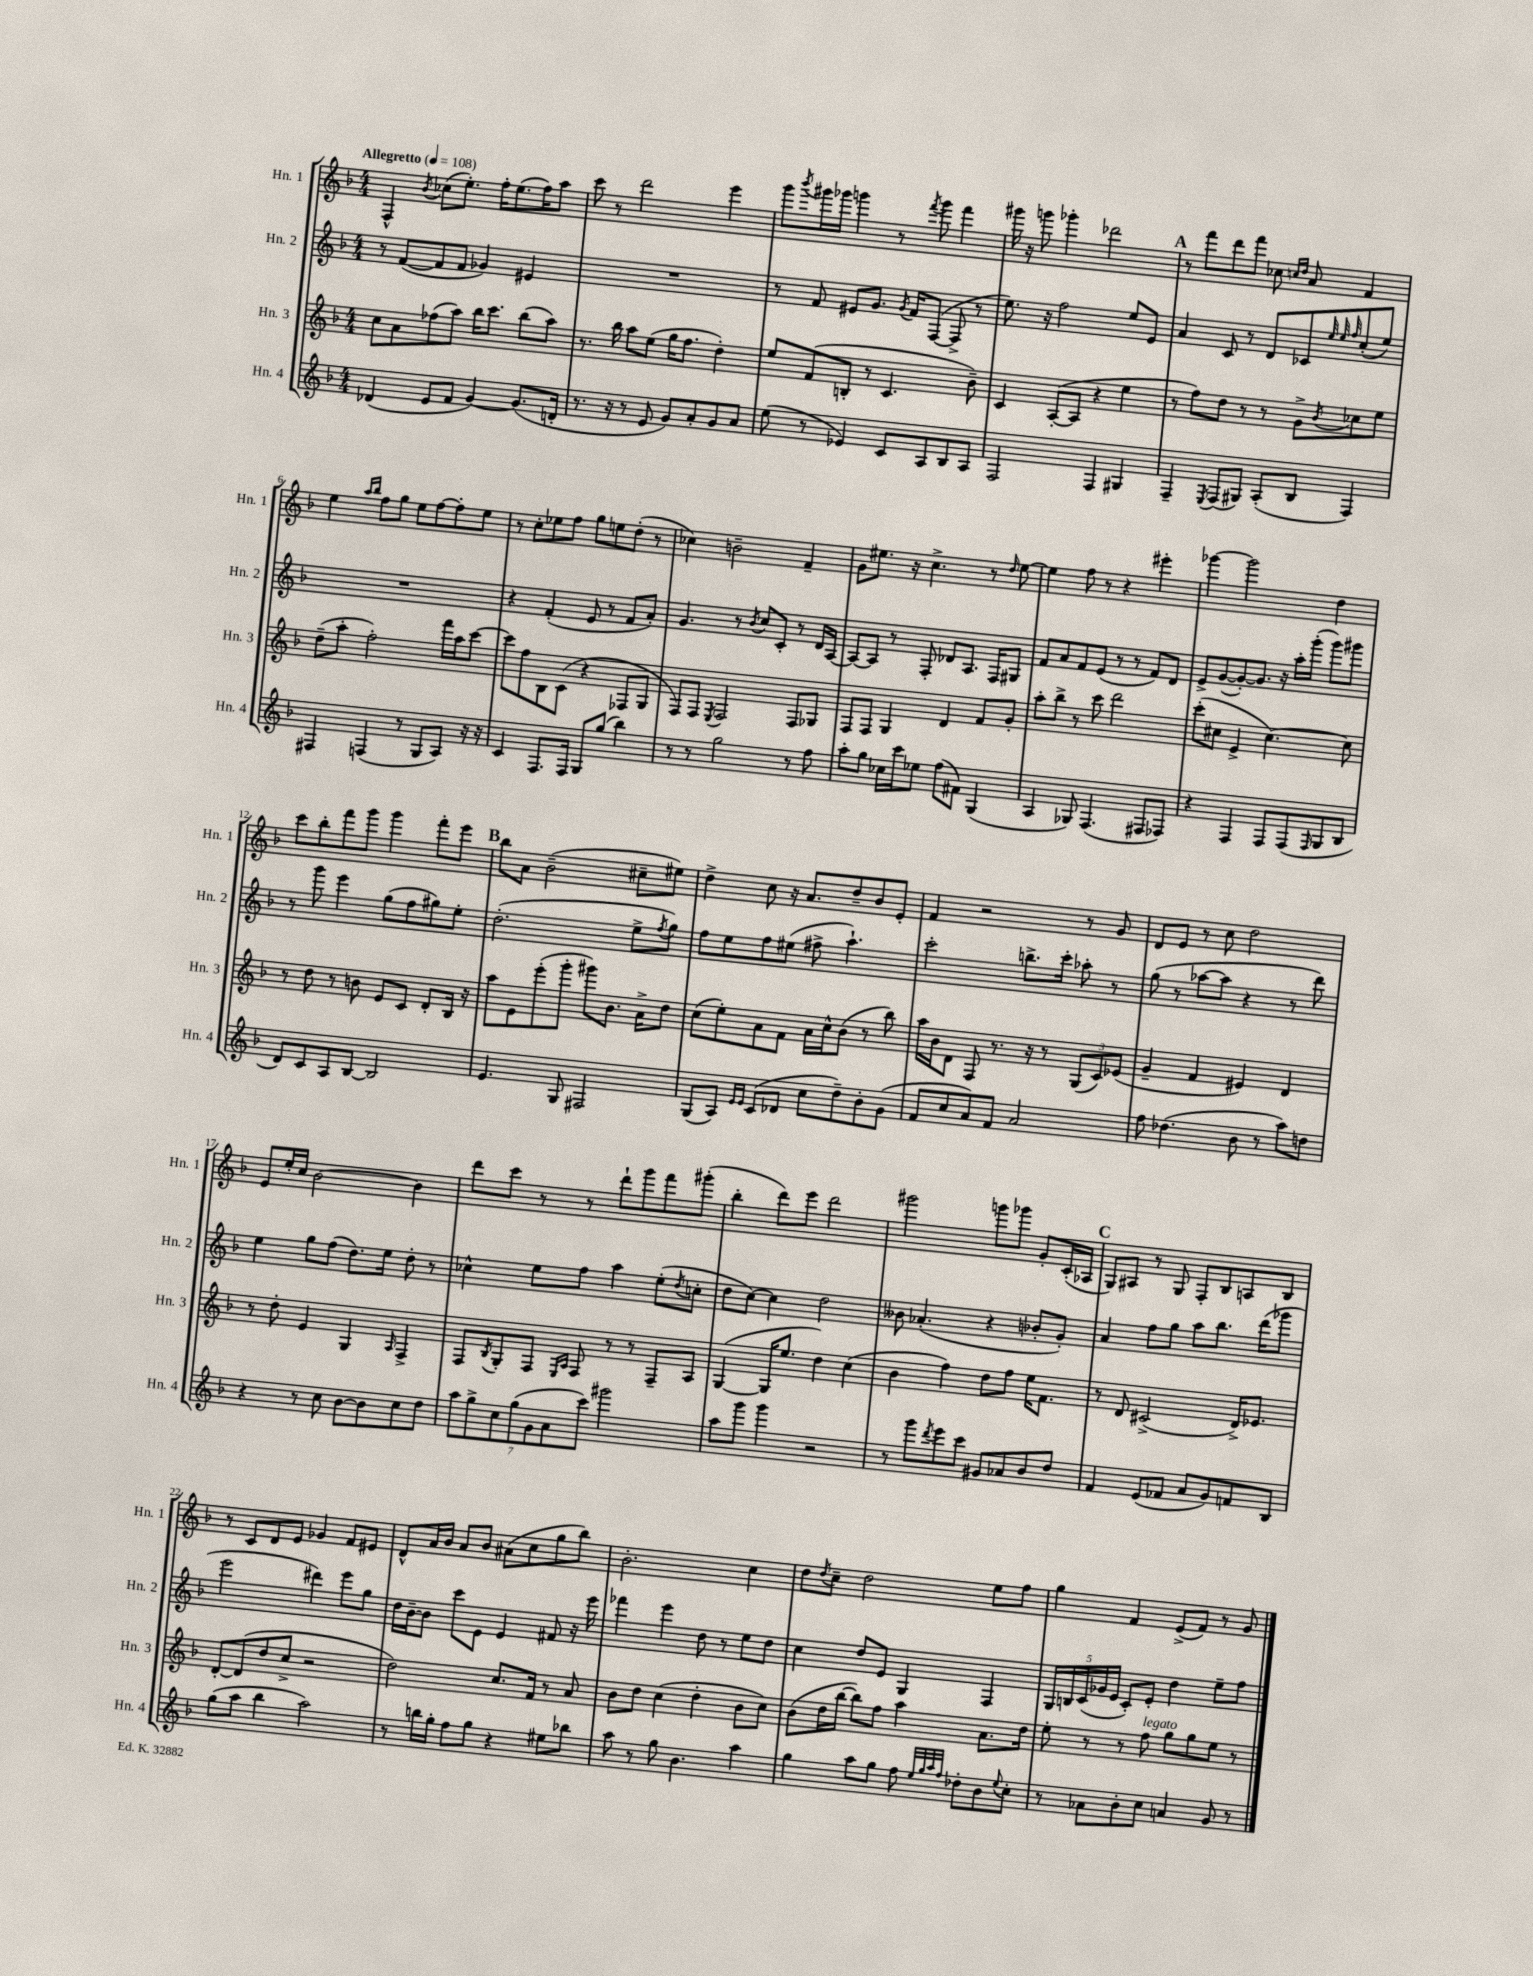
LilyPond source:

<<
\new StaffGroup <<
\new Staff = "s0" \with { instrumentName = "Hn. 1" shortInstrumentName = "Hn. 1" } {
    \clef treble \key f \major \numericTimeSignature \time 4/4 \tempo "Allegretto" 4 = 108
    f4-^ \acciaccatura { bes'8 } ces''8( e''8.-.) f''16-. e''8.( f''16) a''8 |
    c'''8 r8 d'''2 e'''4 |
    g'''8 \acciaccatura { bes'''8 } gis'''16 ges'''16 g'''4 r8 \acciaccatura { f'''8 } g'''8 f'''4 |
    gis'''16 r16 g'''8 ges'''4-. des'''2 |
    \mark \markup { \bold "A" } r8 f'''8 d'''8 f'''8 ces''8 \grace { c''16 d''16 } a'8 f'4 |
    e''4 \grace { a''16 bes''16 } f''8 g''8 e''8 f''8~ f''8-. e''8 |
    r8 c''8-. ees''8 f''8 g''8 e''8 d''8-.( r8 |
    ces''4) b'2-- f'4-- |
    g'8 eis''8. r16 c''4.-> r8 \grace { d''16 } eis''8~ |
    eis''4 f''8 r8 r4 eis'''4-. |
    ges'''4~ ges'''2 d''4 |
    c'''8 bes''8-. f'''8 g'''8 g'''4 f'''8-. e'''8 |
    \mark \markup { \bold "B" } bes''8 a'8 bes'2--( cis''8-- eis''8) |
    d''4-> c''8 r16 a'8. d''8-- bes'8 e'8-. |
    f'4 r2 r8 g'8 |
    d'8 e'8 r8 c''8 d''2 |
    e'8 e''16-. c''16 bes'2~ bes'4 |
    d'''8 c'''8 r8 r8 d'''8-! g'''8 f'''8 gis'''8-.( |
    bes''4-. d'''8) e'''8 d'''2 |
    gis'''2 g'''8 ges'''8 g'8-. c'16-.( aes16 |
    \mark \markup { \bold "C" } g8) ais8 r8 g8 f8-. bes8 a8 bes8 |
    r8 c'8 d'8 e'8 ges'4 f'8 eis'8 |
    d'8-^ a'16 bes'16 a'8 bes'8 ais'8( c''8 g''8 bes''8) |
    bes'2.-. c''4 |
    d''8 \acciaccatura { d''8 } c''8-- d''2 e''8 f''8 |
    g''4 f'4 e'8->( f'8) r8 g'8 \bar "|." |
}
\new Staff = "s1" \with { instrumentName = "Hn. 2" shortInstrumentName = "Hn. 2" } {
    \clef treble \key f \major \numericTimeSignature \time 4/4
    r8 f'8~( f'8 f'8 ges'4) eis'4 |
    R1 |
    r8 f'8 eis'8 g'8. \acciaccatura { g'8 } f'16 f8~( f8-> r8 |
    e''8.) r16 f''2 e''8 e'8 |
    \mark \markup { \bold "A" } a'4 c'8 r8 d'8 ces'8 \grace { e''32 e''32 f''32 } c''8-.( e''8) |
    R1 |
    r4 f'4-.( e'8 r8 f'8 a'8-.) |
    g'4. r8 \acciaccatura { bes'8 } c''8 c'8-. r8 d'16 a16~ |
    a8~ a8 r8 f8-. des'8 a8. f16 gis8 |
    f'8 a'8 f'8 e'8( r8 r8 f'8) d'8 |
    e'8-> g'8~( g'8~-.) g'8. r16 a''16-. g'''16-.( g'''8) gis'''8 |
    r8 g'''8 e'''4 g''8( f''8 gis''8) e''8-. |
    \mark \markup { \bold "B" } d''2.-.( e''8-> \acciaccatura { f''8 } g''8) |
    f''8 e''8 f''8 eis''8( fis''8-> a''4.-!) |
    c'''2-. b''8.-> c'''16-. aes''8-. r8 |
    g''8( r8 aes''8~ aes''8 r4 r8 d'''8) |
    e''4 g''8 f''8( d''8.) e''16 d''8-. r8 |
    ces''4-^ e''8 f''8 a''4 e''8-.( \acciaccatura { d''8 } c''8-. |
    d''8 c''8~) c''4 d''2 |
    beses'8 aes'4.-.( r4 bes'8-. g'8-.) |
    \mark \markup { \bold "C" } a'4 f''8 g''8 a''8 bes''8. d'''16( ges'''8 |
    e'''2 dis'''4) e'''8 g''8 |
    d''16 bes'16~-- bes'8 c'''8 e'8 e'4 fis'8 r16 e'''16 |
    fes'''4 e'''4 d''8 r8 e''8 d''8 |
    c''4 d''8 e'8 g4 f4 |
    \tuplet 5/4 { g16 b16 c'16( ges'16 e'16 } c'8-.) e'8-. d''4 e''8-- f''8 \bar "|." |
}
\new Staff = "s2" \with { instrumentName = "Hn. 3" shortInstrumentName = "Hn. 3" } {
    \clef treble \key f \major \numericTimeSignature \time 4/4
    c''8 a'8 fes''8( a''8) bes''16 c'''8. bes''8( a''8) |
    r8. bes''16 a''8 e''8( g''16 f''8. d''4-.) |
    e''8 f'8( b8-. r8 c'4. bes'8--) |
    c'4 a8~-.( a8 r4 e''4 |
    \mark \markup { \bold "A" } r8 f''8) d''8 r8 r8 g'8-> \acciaccatura { bes'8 } ces''8 e''8 |
    d''8--( a''8-. f''2-.) f'''16 a''16 c'''8~ |
    c'''8 f''8 bes8 c'8( r4 fes8 g8 |
    f8) f8 \acciaccatura { e8 } f2 f8 ges8 |
    f8 f8 g4 d'4 f'8 g'8-. |
    a''8-. bes''8-> r8 c'''8 d'''2 |
    c'''8-.( cis''8 e'4-> cis''4.~) cis''8 |
    r8 d''8 r8 b'8 e'8 c'8 d'8-. bes16 r16 |
    \mark \markup { \bold "B" } a''8 e'8 e'''8-.( g'''8-. gis'''8) bes'8. a'16-> d''8 |
    c''8( e''8-.) a'8 f'8 a'16 c''16-^ bes'8( r8 bes''8) |
    a''16 bes'16 d'8 f8 r8. r16 r8 \tuplet 3/2 { g8( c'8) ees'8( } |
    g'4-- f'4 eis'4) d'4 |
    r8 d''8-. e'4 g4 \grace { a16 } f4-> |
    f8 \acciaccatura { bes8 } g8-. f8 \grace { e16 a16 } f8 r8 r8 f8-- a8 |
    g4~( g16 e''8. d''4) c''4( |
    bes'4 f''4) d''8 f''8 e''16 f'8. |
    \mark \markup { \bold "C" } r8 d'8 cis'2->( d'16->) ees'8. |
    d'8~-. d'8( d''8 c''8-> r2 |
    d''2) c''8. f'16 r8 a'8 |
    bes'8 d''8 c''4( d''4-. bes'8 c''8) |
    bes'8( d''16 bes''16~ bes''8) f''8 a''4 a'8. d''16 |
    e''8-. r8 r8 f''8^\markup { \italic "legato" } g''8 g''8 e''8 r8 \bar "|." |
}
\new Staff = "s3" \with { instrumentName = "Hn. 4" shortInstrumentName = "Hn. 4" } {
    \clef treble \key f \major \numericTimeSignature \time 4/4
    des'4( e'8 f'8 g'4~) g'8.( d'16-. |
    r8. r16 r8 e'8 g'8) a'8-. g'8 a'8 |
    e''8( r8 ees'4) c'8 a8 bes8 a8 |
    f2 f4 gis4 |
    \mark \markup { \bold "A" } f4-- \acciaccatura { e8 } f8( gis8) a8-.( bes8 f4) |
    fis4 f4( r8 g8 a8) r16 r16 |
    c'4 f8. f16 g8 g''8( bes''4) |
    r8 r8 g''2 r8 f''8 |
    a''8-. g''8 ces''16 c'''16 ees''8 f''8( fis'8) g4( |
    a4 ges8) f4.( fis8 fes8) |
    r4 f4 f8 f8( \grace { f16 } g8 bes8 |
    d'8) c'8 a8 bes8~ bes2 |
    \mark \markup { \bold "B" } e'4. g8 fis2 |
    g8( a8) \grace { e'16 e'16 } c'8( des'8 c''8 d''8--) bes'8-. g'8( |
    f'8 c''8 a'8) f'8 a'2 |
    f''8 des''4.( bes'8 r8 a''8) d''8 |
    r4 r8 c''8 bes'8~ bes'8 c''8 d''8 |
    \tuplet 7/4 { a''8 g''8-> c''8 g''8( g'8 a'8 c'''8) } gis'''2 |
    a''8 g'''8 g'''4 r2 |
    r8 g'''8 \acciaccatura { d'''8 } e'''8 c'''8 gis'8 aes'8 bes'8 d''8 |
    \mark \markup { \bold "C" } f'4 e'8( fes'8 a'8 g'8) f'8 bes8 |
    g''8( a''8 bes''4 a''2) |
    r8 b''16 g''16-. f''8 g''8 r4 eis''8 bes''8 |
    a''8 r8 g''8 bes'4. a''4 |
    g''4 a''8 g''8 f''8 \grace { e''32 g''32 a''32 f''32 } des''8-. bes'8 \appoggiatura { e''8 } c''8-. |
    r8 aes'8 bes'8-. c''8 a'4 g'8 r8 \bar "|." |
}
>>
>>
